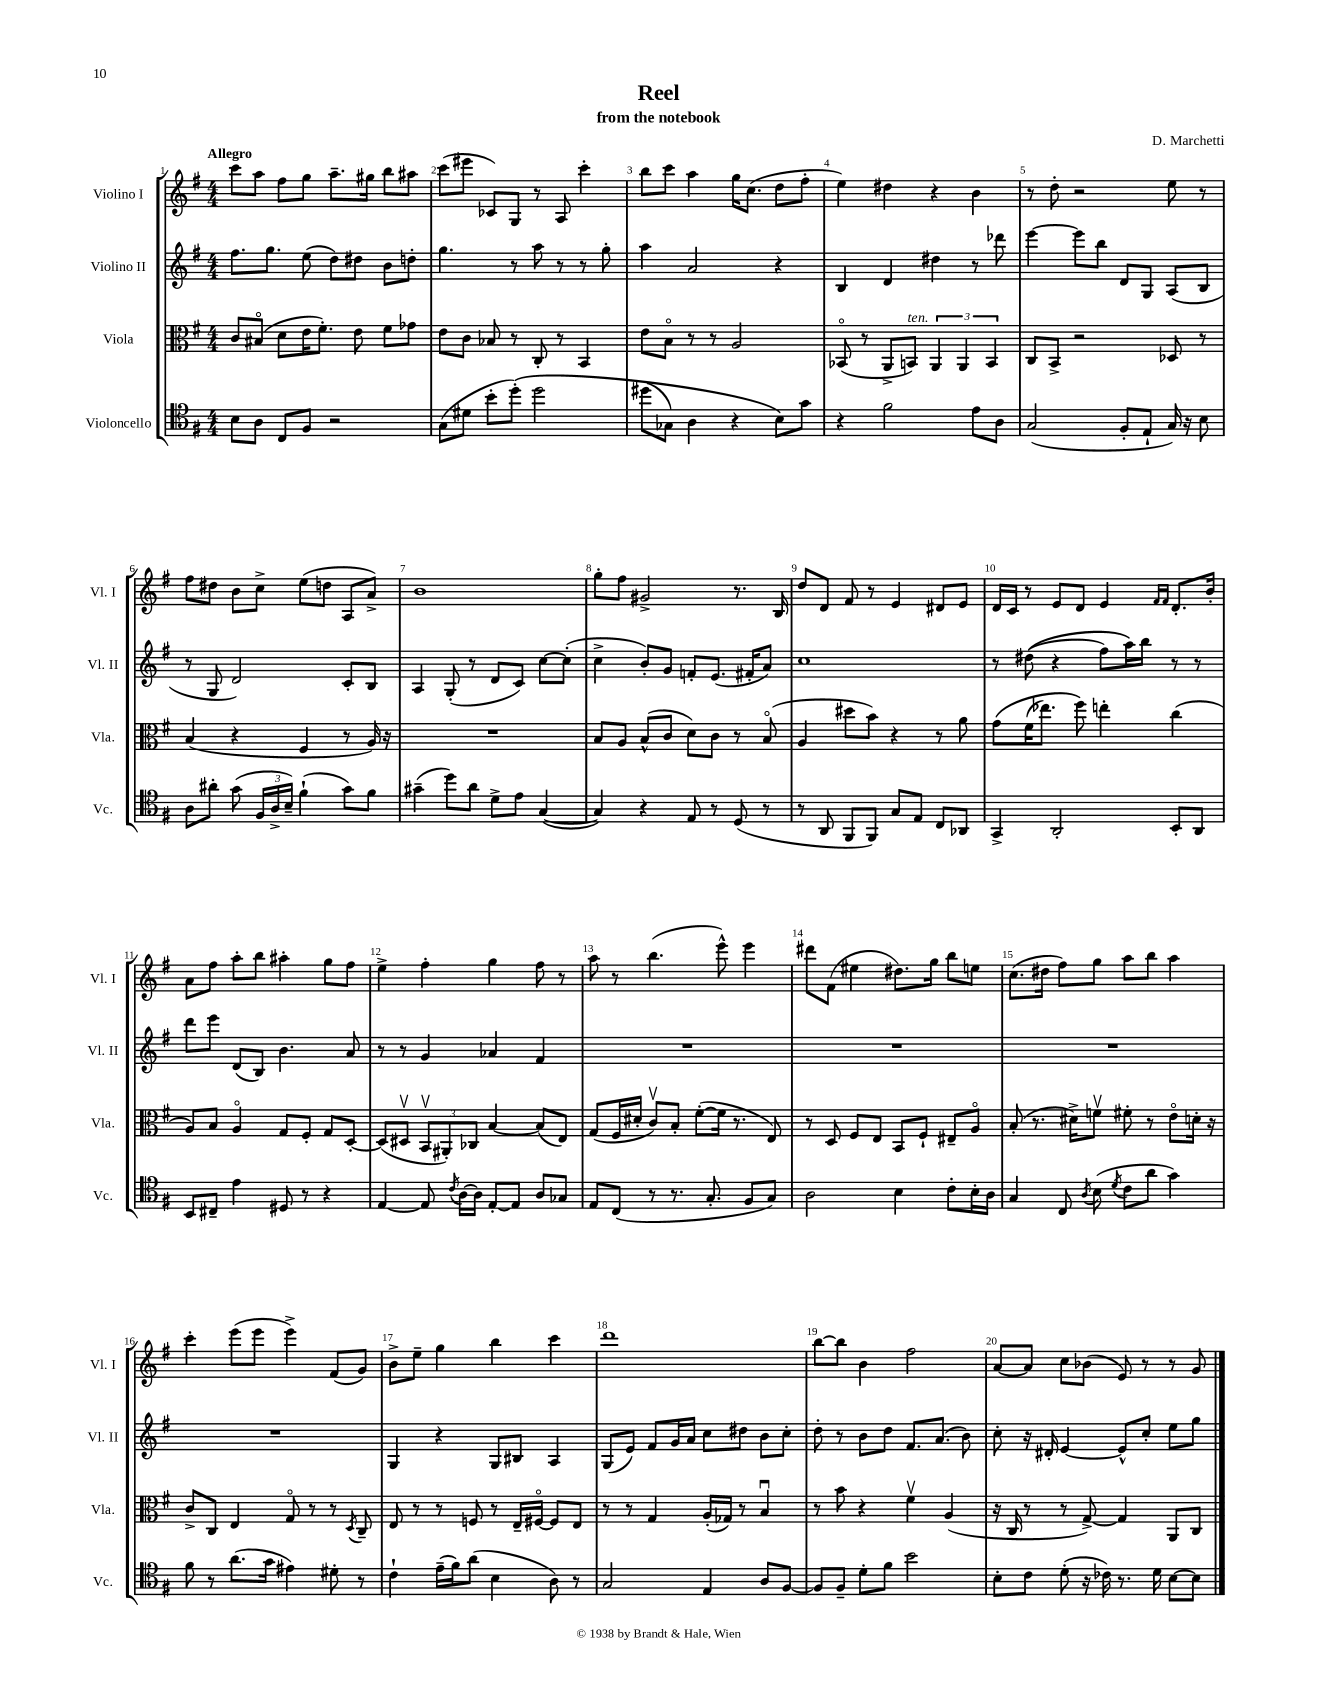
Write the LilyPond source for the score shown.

\header { title = "Reel" composer = "D. Marchetti" subtitle = "from the notebook" }
<<
\new StaffGroup <<
\new Staff = "s0" \with { instrumentName = "Violino I" shortInstrumentName = "Vl. I" } {
    \clef treble \key g \major \numericTimeSignature \time 4/4 \tempo "Allegro"
    \autoBeamOff c'''8[ a''8] fis''8[ g''8] a''8.[-- gis''16] b''8[ ais''8] |
    c'''8[( eis'''8] ces'8[) g8] r8 a8 c'''4-. |
    b''8[ c'''8] a''4 g''16[ c''8.]( d''8[ fis''8]-. |
    e''4) dis''4 r4 b'4 |
    r8 d''8-. r2 e''8 r8 |
    fis''8[ dis''8] b'8[ c''8]-> e''8[( d''8] a8[ a'8]->) |
    b'1 |
    g''8[-. fis''8] gis'2-> r8. b16 |
    d''8[ d'8] fis'8 r8 e'4 dis'8[ e'8] |
    d'16[ c'16] r8 e'8[ d'8] e'4 \grace { fis'16[ fis'16] } d'8.[-. b'16]-. |
    a'8[ fis''8] a''8[-. b''8] ais''4-. g''8[ fis''8] |
    e''4-> fis''4-. g''4 fis''8 r8 |
    a''8 r8 b''4.( e'''8-^) e'''4 |
    dis'''8[ fis'8]( eis''4 dis''8.[) g''16] b''8[ e''8] |
    c''8.[( dis''16] fis''8[) g''8] a''8[ b''8] a''4 |
    c'''4-. e'''8[( e'''8] e'''4->) fis'8[( g'8]) |
    b'8[-> e''8]-- g''4 b''4 c'''4 |
    d'''1 |
    b''8[~ b''8] b'4 fis''2 |
    a'8[~ a'8] c''8[ bes'8]( e'8) r8 r8 g'8 \bar "|." |
}
\new Staff = "s1" \with { instrumentName = "Violino II" shortInstrumentName = "Vl. II" } {
    \clef treble \key g \major \numericTimeSignature \time 4/4
    \autoBeamOff fis''8.[ g''8.] e''8( d''8[) dis''8] b'8[ d''8]-. |
    g''4. r8 a''8 r8 r8 g''8-. |
    a''4 a'2 r4 |
    b4 d'4 dis''4 r8 des'''8 |
    e'''4~ e'''8[ b''8] d'8[ g8] a8[( b8] |
    r8 g8 d'2) c'8[-. b8] |
    a4 g8-.( r8 d'8[ c'8]) c''8[~ c''8]-.( |
    c''4-> b'8[-.) g'8] f'8[-. e'8.]( fis'16[-. a'8]) |
    c''1 |
    r8 dis''8(\( r4 fis''8[) a''16\) b''16] r8 r8 |
    d'''8[ e'''8] d'8[( b8]) b'4. a'8 |
    r8 r8 g'4 aes'4 fis'4 |
    R1 |
    R1 |
    R1 |
    R1 |
    g4 r4 g8[ bis8] a4 |
    g8[( e'8]) fis'8[ g'16 a'16] c''8[ dis''8] b'8[ c''8]-. |
    d''8-. r8 b'8[ d''8] fis'8.[ a'8.]( b'8) |
    c''8-. r16 dis'16-. e'4~ e'8[-^ c''8]-. e''8[ g''8] \bar "|." |
}
\new Staff = "s2" \with { instrumentName = "Viola" shortInstrumentName = "Vla." } {
    \clef alto \key g \major \numericTimeSignature \time 4/4
    \autoBeamOff c'8[ bis8]\flageolet( d'8[ e'16 fis'8.]-.) e'8 fis'8[ ges'8] |
    e'8[ c'8] bes8 r8 c8-. r8 b,4 |
    e'8[ b8]\flageolet r8 r8 a2 |
    bes,8\flageolet( r8 a,8[-> b,8]^\markup { \italic "ten." }) \tuplet 3/2 { a,4 a,4 b,4 } |
    c8[ b,8]-> r2 des8 r8 |
    b4( r4 fis4 r8 a16) r16 |
    R1 |
    b8[ a8] b8[-^( c'8] d'8[) c'8] r8 b8\flageolet( |
    a4 dis''8[ b'8]) r4 r8 a'8 |
    g'8[\( fis'16( ees''8.]) fis''8\) e''4-. c''4( |
    a8[) b8] a4\flageolet g8[ fis8]-. g8[ d8]~-. |
    d8[( dis8]\upbow \tuplet 3/2 { b,8[\upbow ais,8-.) ces8] } b4~ b8[( e8]) |
    g8[( fis16 dis'16]-. c'8[\upbow) b8]-. fis'8[~-.( fis'16] r8. e8) |
    r8 d8 fis8[ e8] b,8[ fis8]-! eis8[-- a8]\flageolet |
    b8-.( r8. dis'16[->) f'8]\upbow fis'8-. r8 e'8[\flageolet d'16]-. r16 |
    c'8[-> c8] e4 g8\flageolet r8 r8 \acciaccatura { d8 } c8-- |
    e8 r8 r8 f8 r8 e16[-- fis16]~\flageolet fis8[ e8] |
    r8 r8 g4 a16[-.( ges16]) r8 b4\downbow |
    r8 b'8 r4 fis'4\upbow a4( |
    r16 c16 r8 r8 g8~->) g4 a,8[ c8] \bar "|." |
}
\new Staff = "s3" \with { instrumentName = "Violoncello" shortInstrumentName = "Vc." } {
    \clef tenor \key g \major \numericTimeSignature \time 4/4
    \autoBeamOff b8[ a8] c8[ fis8] r2 |
    g8[( dis'8] b'8[-. d''8]-.)\( d''2 |
    dis''8[( ges8]) a4 r4 b8[\) g'8] |
    r4 fis'2 e'8[ a8] |
    g2( fis8[-. e8]-! g16) r16 b8 |
    a8[ ais'8]-. g'8( \tuplet 3/2 { fis16[ a16-> b16]--) } fis'4-!( g'8[) fis'8] |
    gis'4--( d''8[) a'8] d'8[-> e'8] g4~( |
    g4) r4 e8 r8 d8( r8 |
    r8 a,8 fis,8[ fis,8]) g8[ e8] c8[ aes,8] |
    g,4-> a,2-. b,8[-. a,8] |
    b,8[ cis8]-- e'4 dis8 r8 r4 |
    e4~ e8 \acciaccatura { c'8 } a16[~ a16] e8[~-. e8] a8[ ges8] |
    e8[ c8]( r8 r8. g8.-. fis8[ g8]) |
    a2 b4 c'8[-. b16-. a16] |
    g4 c8 \acciaccatura { a8 } b8( \acciaccatura { d'8 } c'8[ a'8] g'4) |
    fis'8 r8 a'8.[( g'16] eis'4) dis'8-. r8 |
    c'4-! e'16[--( fis'16) a'8]( b4 a8) r8 |
    g2 e4 a8[ fis8]~ |
    fis8[ fis8]-- d'8[-. fis'8] b'2 |
    b8[-. c'8] d'8-.( r16 ces'16) r8. d'16 b8[~ b8] \bar "|." |
}
>>
>>
\layout { \context { \Score \override BarNumber.break-visibility = ##(#f #t #t) barNumberVisibility = #all-bar-numbers-visible } }
